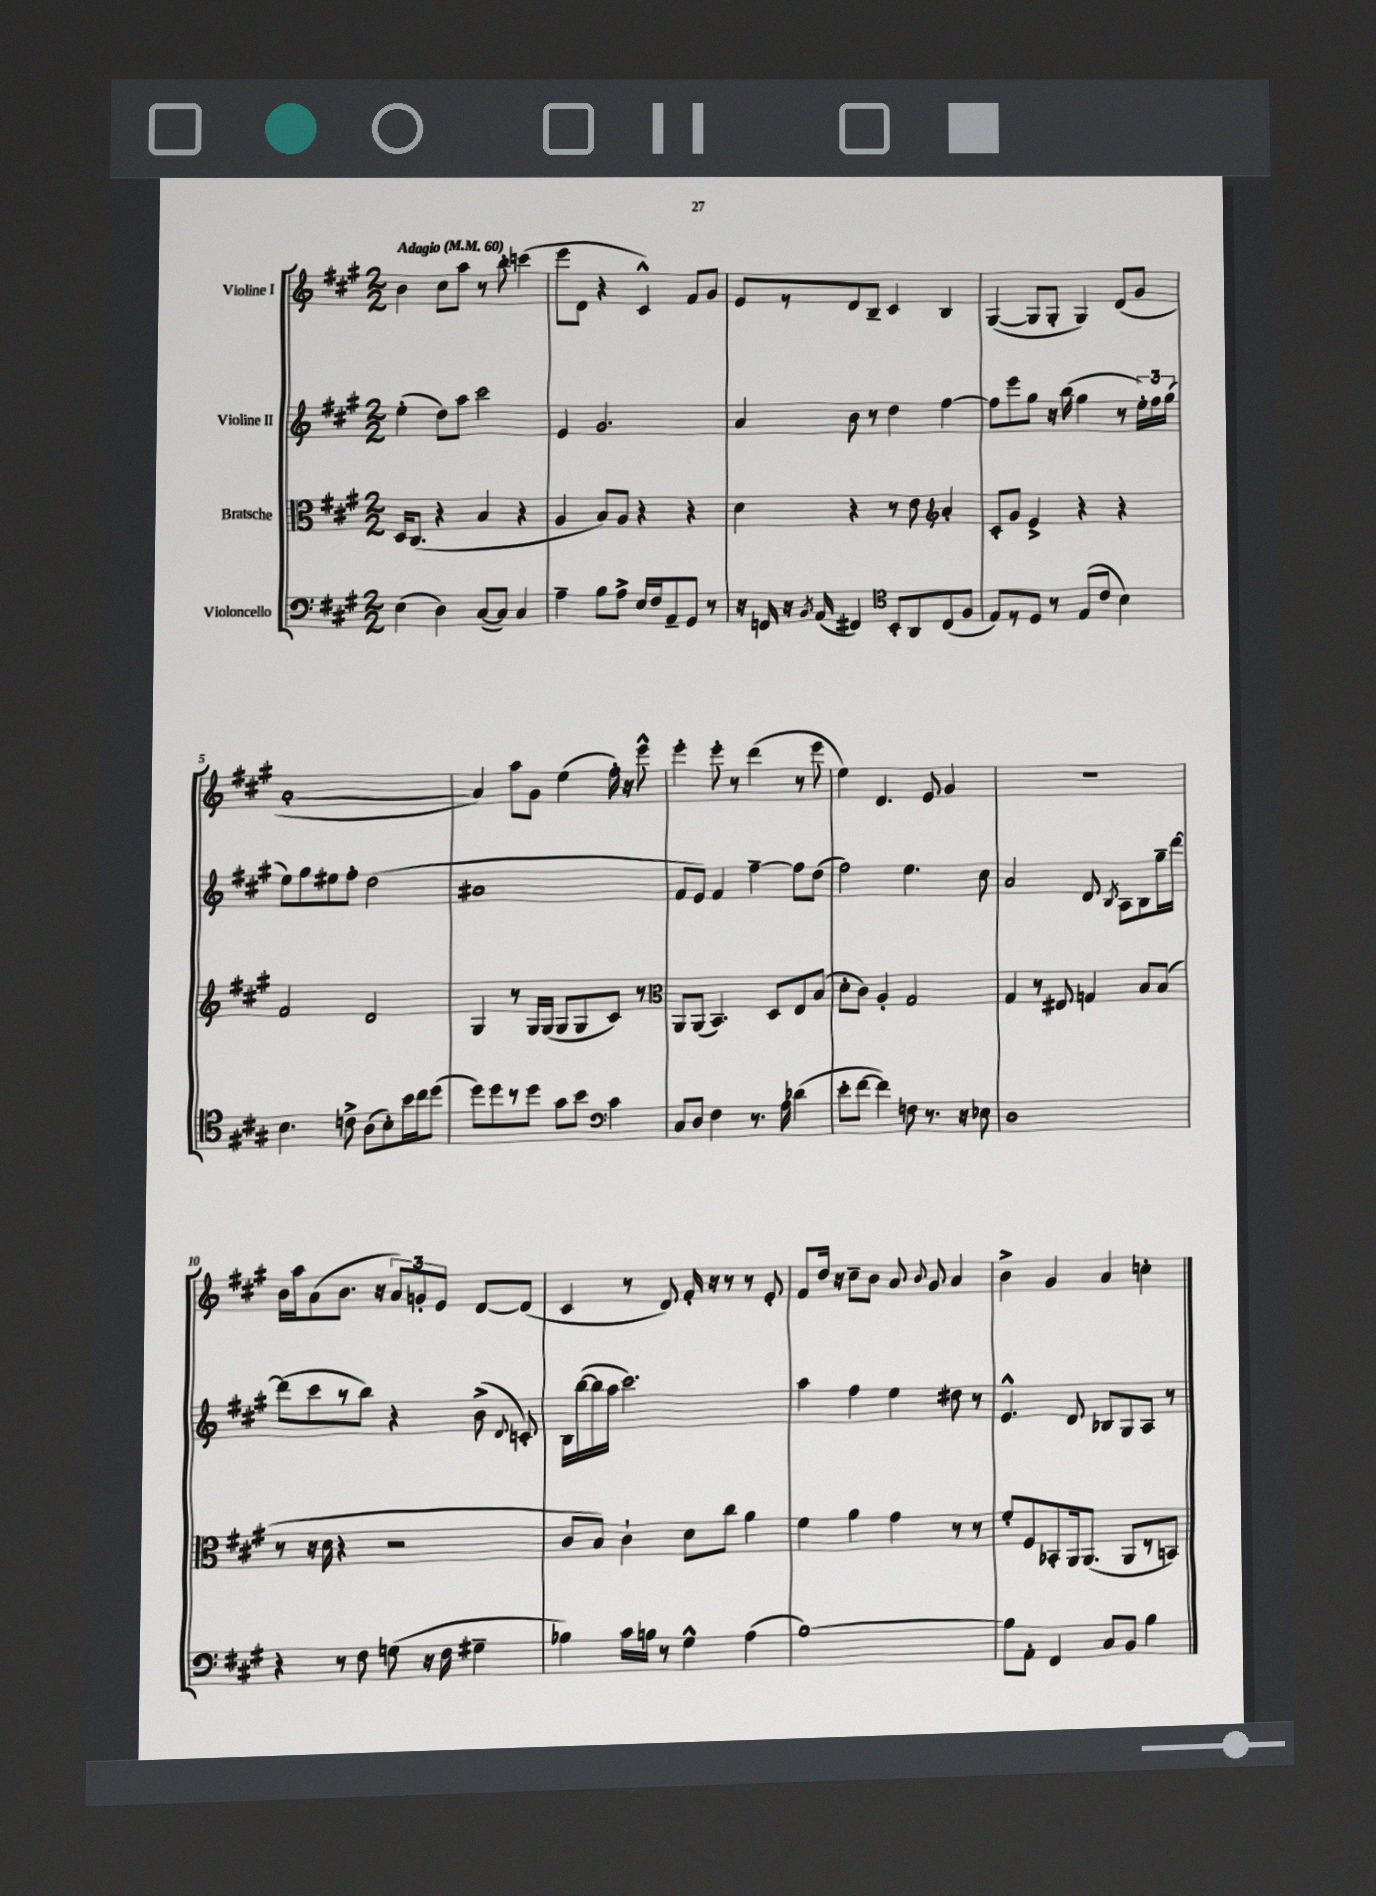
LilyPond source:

<<
\new StaffGroup <<
\new Staff = "s0" \with { instrumentName = "Violine I" } {
    \clef treble \key a \major \numericTimeSignature \time 2/2 \tempo "Adagio" 4 = 60
    \autoBeamOff b'4 cis''8[ a''8] r8 b''8-. c'''4( |
    e'''8[ d'8] r4 cis'4-^) fis'8[ gis'8] |
    e'8[ r8 d'8 b8]-- cis'4 b4 |
    gis4~( gis8[ gis8]-. gis4) d'8[( gis'8] |
    a'1~-. |
    a'4) a''8[ gis'8] e''4( fis''16-.) r16 e'''8-^ |
    e'''4-. e'''8-. r8 d'''4( r8 e'''8 |
    e''4) d'4. e'8 gis'4 |
    r1 |
    b'16[ a''16 a'8( b'8.] r16 \tuplet 3/2 { a'8[) g'8-. e'8] } d'8[~ d'8]( |
    cis'4 r8 d'8) fis'16-. r16 r8 r8 e'8-. |
    fis'8[ d''16] r16 cis''8[-- b'8] a'8 \appoggiatura { b'8 } gis'8 a'4 |
    b'4-> gis'4 a'4 c''4-. \bar "|." |
}
\new Staff = "s1" \with { instrumentName = "Violine II" } {
    \clef treble \key a \major \numericTimeSignature \time 2/2
    \autoBeamOff e''4-.( d''8[) a''8] cis'''2 |
    e'4 gis'2. |
    a'4 b'8 r8 d''4 fis''4~ |
    fis''8[ e'''8 gis''8] r16 b''16( gis''4 r8 \tuplet 3/2 { e''16[-.) fis''16 gis''16]( } |
    e''8[) gis''8 eis''8 fis''8]-. d''2( |
    ais'1 |
    fis'8[ e'8]) fis'4 fis''4~-- fis''8[ d''8]( |
    fis''2) e''4. cis''8 |
    a'2 d'8 \acciaccatura { b8 } a8[ b8 gis''16-- d'''16]~ |
    d'''8[( cis'''8 r8 b''8]) r4 b'8->( \appoggiatura { d'8 } c'8-.) |
    b16[ b''16~( b''16 a''16] cis'''2.) |
    a''4 fis''4 e''4 dis''8 r8 |
    e'4.-^ d'8 bes8[ gis8 a8] r8 \bar "|." |
}
\new Staff = "s2" \with { instrumentName = "Bratsche" } {
    \clef alto \key a \major \numericTimeSignature \time 2/2
    \autoBeamOff d16[ cis8.]( r4 b4 r4 |
    a4 b8[) a8] r4 r4 |
    d'4 r4 r8 e'8 \clef treble a'4-. |
    cis'8[-. gis'8] e'4-> r4 r4 |
    fis'2 d'2 |
    gis4 r8 gis16[ gis16]( gis8[ gis8 cis'8]) r8 |
    \clef alto a,8[ a,8]( b,4.) d8[ e8 b8]( |
    d'8[-. cis'8]) a4-. gis2 |
    gis4 r8 eis8 g4 b8[ b8]( |
    r8 r16 d'16 r4 r2 |
    cis'8[ b8]) cis'4-! d'8[ cis''8] a'4 |
    fis'4 a'4 gis'4 r8 r8 |
    fis'8[-. fis8 bes,8-. a,16 a,8.]( a,8[ r8 b,8]) \bar "|." |
}
\new Staff = "s3" \with { instrumentName = "Violoncello" } {
    \clef bass \key a \major \numericTimeSignature \time 2/2
    \autoBeamOff e4( d4) cis8[~( cis8]) cis4 |
    a4-- b8[ a8]-> e16[ fis16 a,8-- gis,8] r8 |
    r16 f,16 r16 \acciaccatura { b,8 } a,16( fis,4) \clef tenor b,8[-. a,8 cis8( fis8] |
    e8[) r8 d8] r8 e8[( cis'8] b4) |
    b4. c'8-> a8[( b8-.) b'16 cis''16 d''8]( |
    d''8[) d''8 r8 d''8] gis'8[ b'8] \clef bass cis'4 |
    cis8[ d8] fis4 r8. a16 des'4( |
    e'8[-. fis'8]~ fis'4) f8 r8. r16 ees8 |
    d1 |
    r4 r8 fis8 g8( r16 fis16 gis4-- |
    bes4) cis'16[ b16] r8 gis4-^ a4( |
    b1~) |
    b8[ a,8]-. fis,4 cis8[ b,8] b4 \bar "|." |
}
>>
>>
